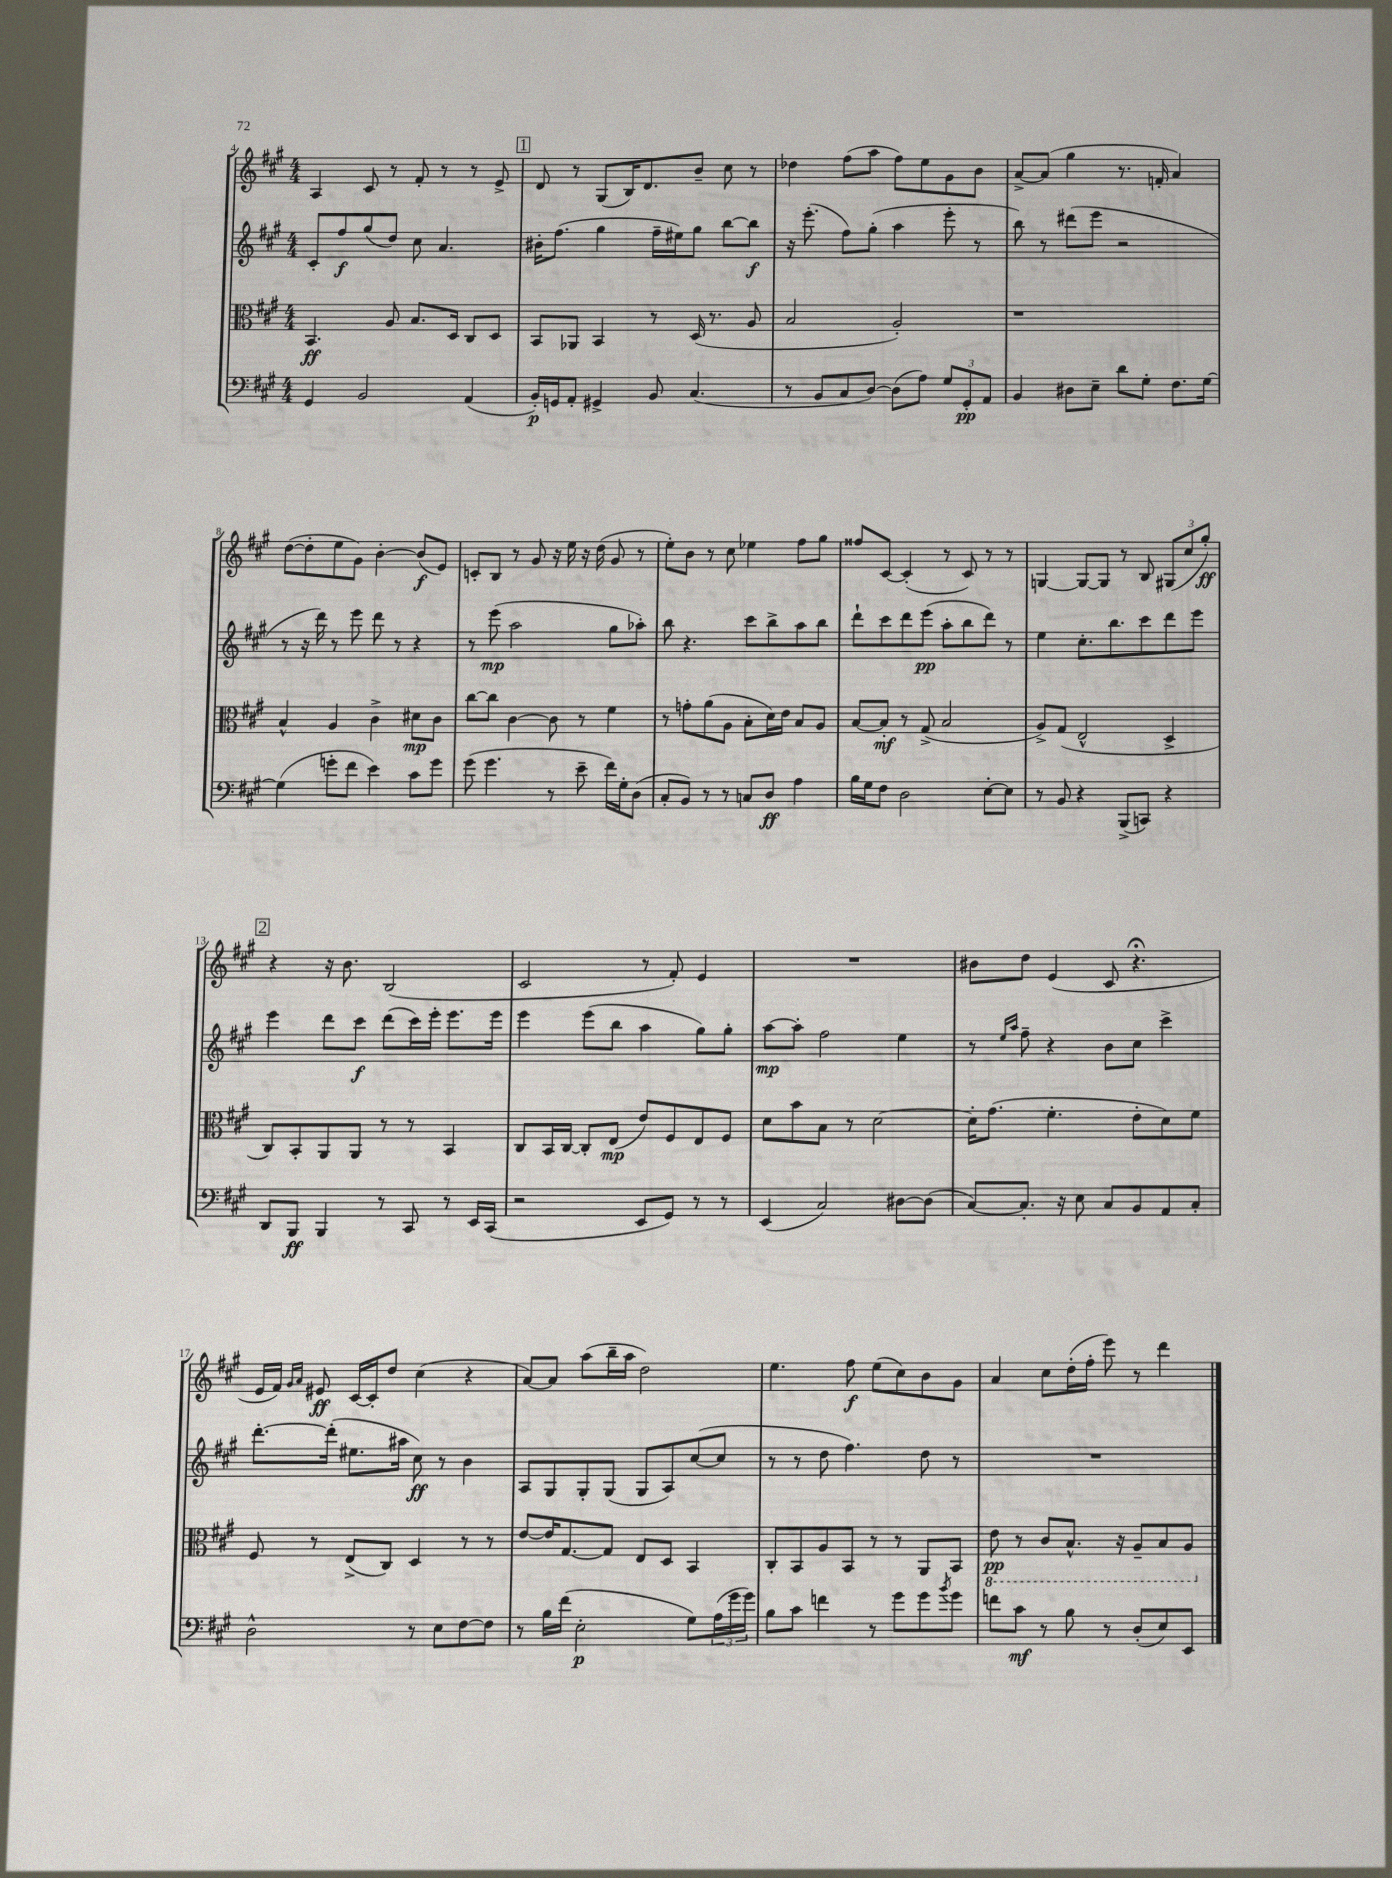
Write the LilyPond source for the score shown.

<<
\new StaffGroup <<
\new Staff = "s0" {
    \clef treble \key a \major \numericTimeSignature \time 4/4
    a4 cis'8 r8 fis'8-. r8 r8 e'8-> |
    \mark \markup { \box "1" } d'8 r8 gis8( b16) d'8. b'8-- cis''8 r8 |
    des''4 fis''8( a''8 fis''8) e''8 gis'8 b'8 |
    a'8~-> a'8( gis''4 r8. f'16-. a'4) |
    d''8~( d''8-. e''8 gis'8) b'4~-. b'8\f( e'8) |
    c'8-. b8 r8 gis'8 r16 e''16 r16 d''16( gis'8 r8 |
    e''8-.) b'8 r8 cis''8 ees''4 fis''8 gis''8 |
    fisis''8 cis'8~ cis'4-.( r8 cis'8) r8 r8 |
    g4~ g8~ g8 r8 b8 \tuplet 3/2 { gis8( cis''8 gis''8-.\ff) } |
    \mark \markup { \box "2" } r4 r16 b'8. b2( |
    cis'2 r8 fis'8-.) e'4 |
    R1 |
    bis'8 d''8 e'4( cis'8 r4.\fermata |
    e'16 fis'16) \grace { gis'16 a'16 } eis'8\ff cis'16~ cis'16-. d''8 cis''4( r4 |
    a'8~) a'8 a''8( b''16-- a''16 d''2) |
    e''4. fis''8\f e''8( cis''8) b'8 gis'8 |
    a'4 cis''8 d''16-.( fis''16-. e'''8) r8 d'''4 \bar "|." |
}
\new Staff = "s1" {
    \clef treble \key a \major \numericTimeSignature \time 4/4
    cis'8-. fis''8\f gis''8( d''8) cis''8 a'4. |
    \mark \markup { \box "1" } bis'16-. fis''8.( gis''4 fis''16-- eis''16) gis''8 b''8~ b''8\f |
    r16 e'''8.-.( fis''8) gis''8-.( a''4 e'''8-. r8 |
    b''8) r8 dis'''8( e'''8 r2 |
    r8 r16 d'''16) r8 e'''8 d'''8 r8 r4 |
    r8 e'''8\mp( a''2 gis''8 aes''8-.) |
    b''8 r4. cis'''8 b''8-> a''8 b''8 |
    d'''8-! cis'''8 d'''8 e'''8\pp( a''8-. b''8 d'''8) r8 |
    e''4 cis''8.-. b''8. cis'''8 d'''8 e'''8 |
    \mark \markup { \box "2" } e'''4 d'''8 cis'''8\f d'''8( cis'''16) e'''16-. e'''8. e'''16 |
    e'''4 e'''8( b''8 a''4 gis''8) gis''8-. |
    a''8~\mp a''8-. fis''2 e''4 |
    r8 \grace { e''16 a''16 } fis''8-- r4 b'8 cis''8 cis'''4-> |
    d'''8.~-. d'''16-.( eis''8. ais''16 cis''8\ff) r8 b'4 |
    a8 gis8 gis8-. gis8( gis8 a8) cis''8~( cis''8 |
    r8 r8 d''8 fis''4.) d''8 r8 |
    R1 \bar "|." |
}
\new Staff = "s2" {
    \clef alto \key a \major \numericTimeSignature \time 4/4
    b,4.\ff a8 b8. d16 cis8 d8 |
    \mark \markup { \box "1" } b,8 aes,8 b,4 r8 d16( r8. a8 |
    b2 a2-.) |
    r1 |
    b4-^ a4 cis'4-> dis'8\mp cis'8 |
    cis''8~ cis''8 cis'4~ cis'8 r8 fis'4 |
    r8 g'8-. a'8( a8 b8-. d'16) e'16 b8 a8 |
    b8~ b8-.\mf r8 gis8->( b2 |
    a8->) gis8( e2-^ d4-> |
    \mark \markup { \box "2" } cis8) b,8-. a,8 a,8 r8 r8 b,4 |
    cis8 b,16 cis16~ cis8-. e8\mp( e'8) fis8 e8 fis8 |
    d'8 b'8 b8 r8 d'2~ |
    d'16-. gis'8.( fis'4.-. e'8-. d'8) fis'8 |
    fis8 r8 e8->( cis8) d4 r8 r8 |
    e'8~ e'16 gis8.~ gis8 e8 d8 b,4 |
    cis8-. b,8 a8 b,8 r8 r8 a,8 b,8 |
    \ottava #-1 e8\pp r8 cis8 b,8.-^ r16 a,8-- b,8 a,8 \ottava #0 \bar "|." |
}
\new Staff = "s3" {
    \clef bass \key a \major \numericTimeSignature \time 4/4
    gis,4 b,2 a,4( |
    \mark \markup { \box "1" } b,16-.\p) g,16 a,8-. gis,4-> b,8 cis4.( |
    r8 b,8 cis8 d8~) d8( a8) \tuplet 3/2 { gis8 gis,8-.\pp a,8 } |
    b,4 dis8 e8-- d'8 gis8-. fis8. gis16~ |
    gis4( g'8-. fis'8 e'4) cis'8 g'8 |
    gis'8( gis'4. r8 e'8-- fis'16) gis16-. d8( |
    cis8-. b,8) r8 r8 c8 d8\ff a4 |
    b16 gis16 fis8 d2 e8~-. e8 |
    r8 b,8 r4 b,,8->( c,8) r4 |
    \mark \markup { \box "2" } d,8 b,,8\ff b,,4 r8 cis,8 r8 e,16 cis,16( |
    r2 e,8 gis,8) r8 r8 |
    e,4( cis2) dis8~ dis8( |
    cis8~) cis8.-. r16 e8 cis8 b,8 a,8 cis8-. |
    d2-^ r8 e8 fis8~ fis8 |
    r8 b16 fis'16( e2-.\p gis8) \tuplet 3/2 { a16( gis'16 gis'16) } |
    b8 cis'8 f'4 r8 gis'8 gis'8 \acciaccatura { b'8 } gis'8 |
    f'8 cis'8\mf r8 b8 r8 d8-.( e8) e,8 \bar "|." |
}
>>
>>
\layout { \context { \Score currentBarNumber = #4 } }
